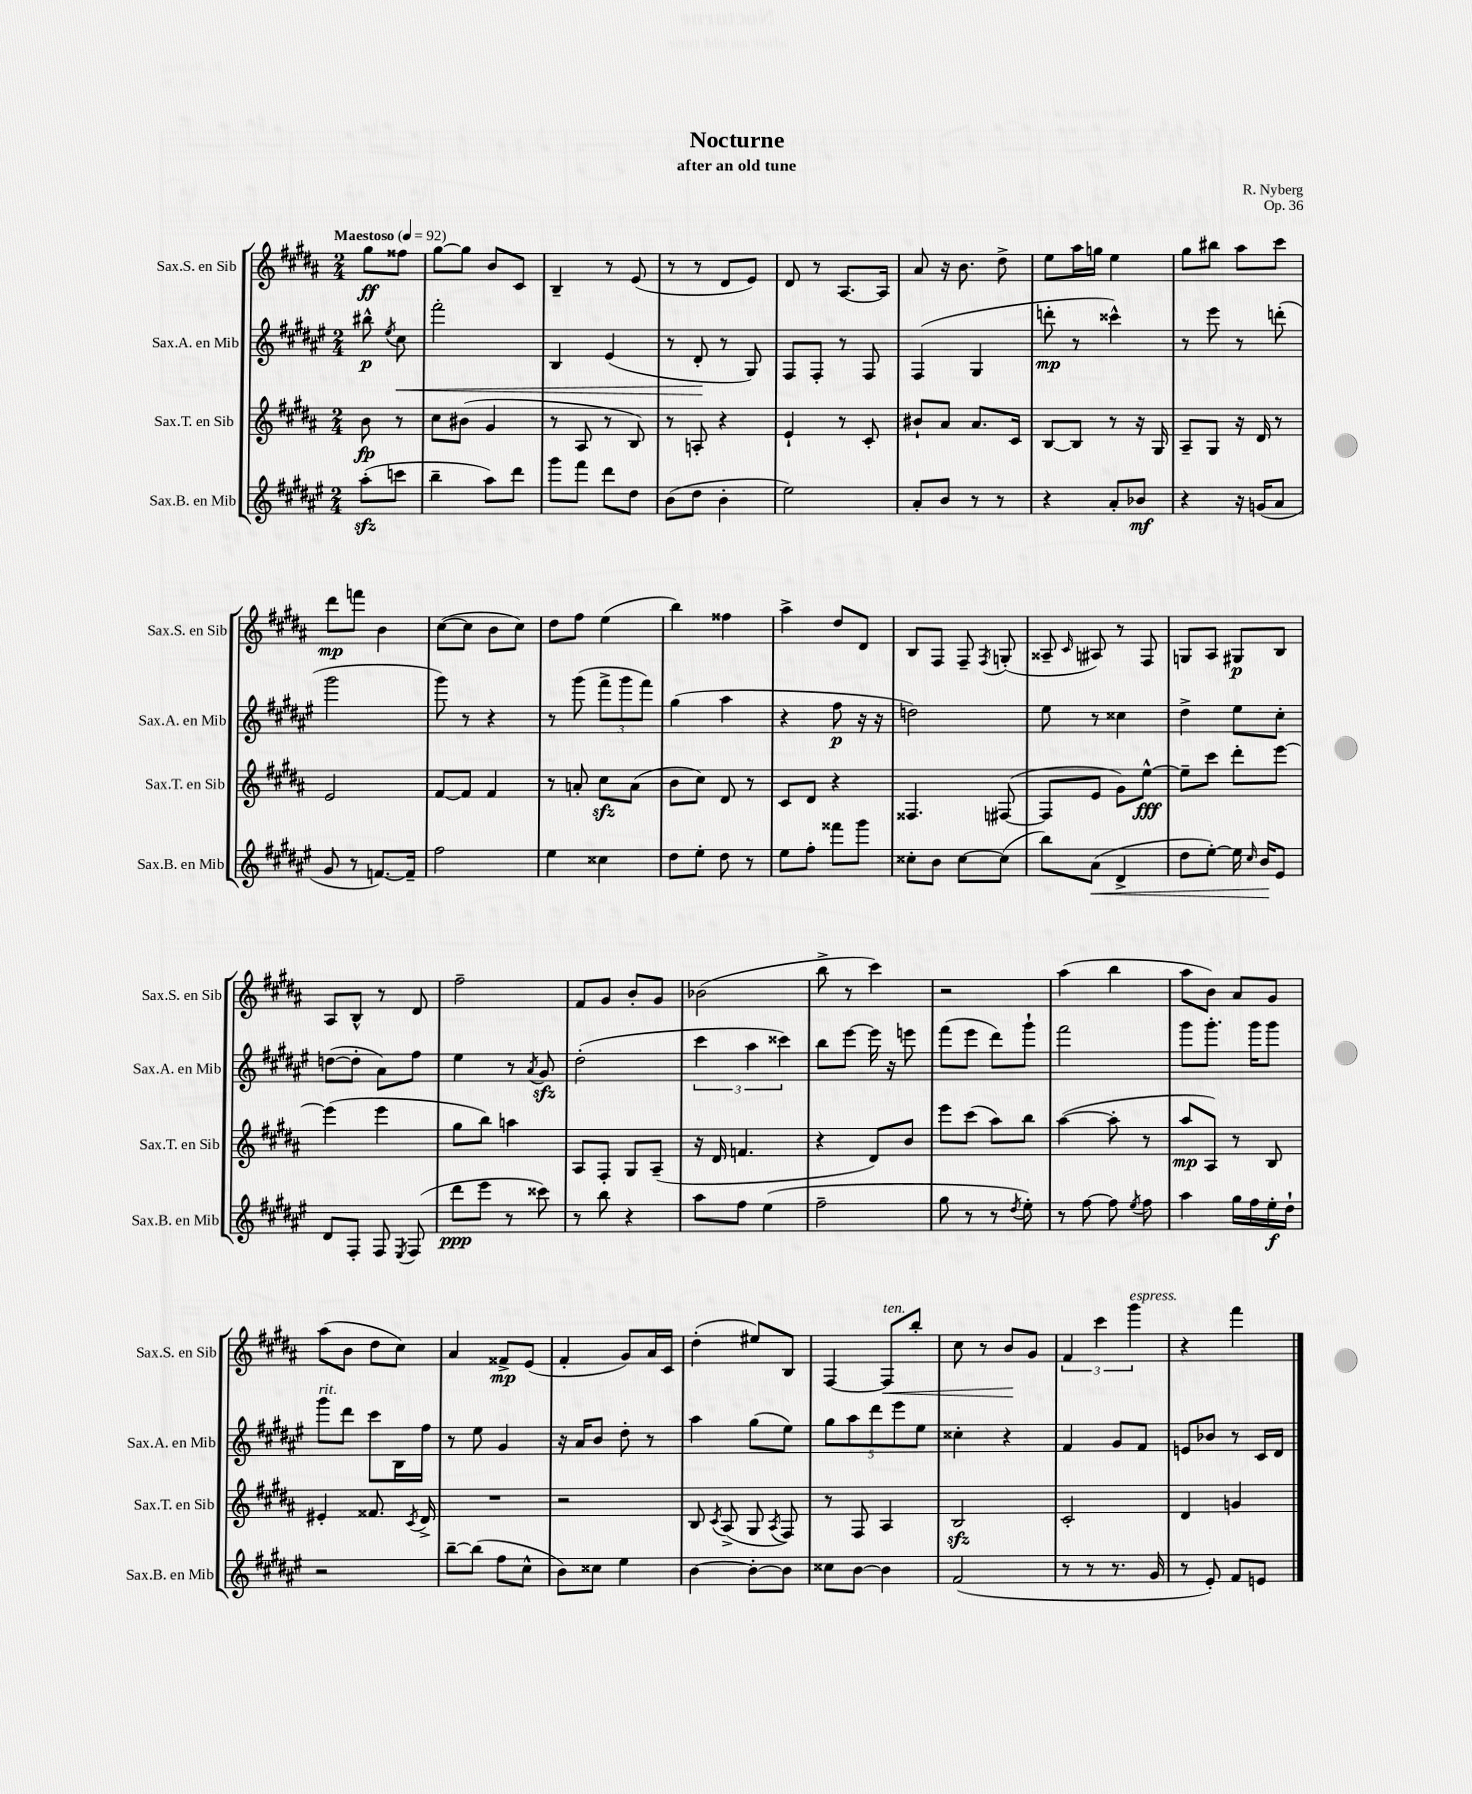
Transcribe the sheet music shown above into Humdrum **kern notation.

**kern	**dynam	**kern	**dynam	**kern	**dynam	**kern	**dynam
*part4	*part4	*part3	*part3	*part2	*part2	*part1	*part1
*staff4	*staff4	*staff3	*staff3	*staff2	*staff2	*staff1	*staff1
*I"Sax.B. en Mib	*	*I"Sax.T. en Sib	*	*I"Sax.A. en Mib	*	*I"Sax.S. en Sib	*
*I'Sax.B. en Mib	*	*I'Sax.T. en Sib	*	*I'Sax.A. en Mib	*	*I'Sax.S. en Sib	*
*clefG2	*	*clefG2	*	*clefG2	*	*clefG2	*
*k[f#c#g#d#a#e#]	*	*k[f#c#g#d#a#]	*	*k[f#c#g#d#a#e#]	*	*k[f#c#g#d#a#]	*
*M2/4	*	*M2/4	*	*M2/4	*	*M2/4	*
*MM92	*	*MM92	*	*MM92	*	*MM92	*
=	=	=	=	=	=	=	=
!	!	!	!	!	!	!LO:TX:a:B:t=Maestoso	!
(8aa#zz'\L	.	8b\	fp	8bb#X^^\	p	8gg#\L	ff
.	.	.	.	8qee#/	.	.	.
!	!	!	!	!	!LO:HP:b	!	!
8cccn\J	.	8r	.	8cc#\	<	8ff##X\J	.
=1	=1	=1	=1	=1	=1	=1	=1
4bb~\	.	8cc#\L	.	2fff#'\	.	[8gg#\L	.
.	.	(8b#X\J	.	.	.	8gg#\J]	.
8aa#\L)	.	4g#/	.	.	.	8b/L	.
8ddd#\J	.	.	.	.	.	8c#/J	.
=2	=2	=2	=2	=2	=2	=2	=2
8ggg#\L	.	8r	.	4B/	.	4B~/	.
8fff#\J	.	8A#/	.	.	.	.	.
8ddd#\L	.	8r	.	(4e#/	.	8r	.
8dd#\J	.	8B/)	.	.	.	(8e/	.
=3	=3	=3	=3	=3	=3	=3	=3
(8b\L	.	8r	.	8r	.	8r	.
8dd#\J	.	8An'/	.	8d#'/	.	8r	.
4b'\	.	4r	.	8r	[	8d#/L	.
.	.	.	.	8G#/)	.	8e/J)	.
=4	=4	=4	=4	=4	=4	=4	=4
2ee#\)	.	4e`/	.	8F#/L	.	8d#/	.
.	.	.	.	8F#'/J	.	8r	.
.	.	8r	.	8r	.	[8.A#/L	.
.	.	8c#'/	.	8F#/	.	.	.
.	.	.	.	.	.	16A#/Jk]	.
=5	=5	=5	=5	=5	=5	=5	=5
8a#'/L	.	8b#X`/L	.	(4F#/	.	8a#/	.
8b/J	.	8a#/J	.	.	.	16r	.
.	.	.	.	.	.	8.b\	.
8r	.	8.a#/L	.	4G#/	.	.	.
8r	.	.	.	.	.	8dd#^\	.
.	.	16c#/Jk	.	.	.	.	.
=6	=6	=6	=6	=6	=6	=6	=6
4r	.	[8B/L	.	8dddn'\	mp	8ee\L	.
.	.	8B/J]	.	8r	.	16aa#\L	.
.	.	.	.	.	.	16ggn\JJ	.
8a#'/L	.	8r	.	4ccc##X^^\)	.	4ee\	.
8b-X/J	mf	16r	.	.	.	.	.
.	.	16G#/	.	.	.	.	.
=7	=7	=7	=7	=7	=7	=7	=7
4r	.	8A#~/L	.	8r	.	8gg#\L	.
.	.	8G#/J	.	8eee#\	.	8bb#X\J	.
16r	.	16r	.	8r	.	8aa#\L	.
(16gn/KL	.	16d#/	.	.	.	.	.
8a#/J	.	8r	.	(8dddn'\	.	8ccc#\J	.
!!LO:LB:g=z
=8	=8	=8	=8	=8	=8	=8	=8
8g#/	.	2e/	.	2ggg#\	.	8ddd#\L	mp
8r	.	.	.	.	.	8fffn\J	.
[8.fn/L)	.	.	.	.	.	4b\	.
16f~/Jk]	.	.	.	.	.	.	.
=9	=9	=9	=9	=9	=9	=9	=9
2ff#\	.	[8f#/L	.	8ggg#\)	.	([8cc#\L	.
.	.	8f#/J]	.	8r	.	8cc#\J]	.
.	.	4f#/	.	4r	.	8b\L	.
.	.	.	.	.	.	8cc#\J)	.
=10	=10	=10	=10	=10	=10	=10	=10
4ee#\	.	8r	.	8r	.	8dd#\L	.
.	.	8an'/	.	(8ggg#\	.	8ff#\J	.
4cc##X\	.	8cc#zz\L	.	12fff#^\L	.	(4ee\	.
.	.	.	.	12ggg#\	.	.	.
.	.	(8a\J	.	.	.	.	.
.	.	.	.	12fff#\J)	.	.	.
=11	=11	=11	=11	=11	=11	=11	=11
8dd#\L	.	8b\L	.	(4gg#\	.	4bb\)	.
8ee#'\J	.	8cc#\J)	.	.	.	.	.
8dd#\	.	8d#/	.	4aa#\	.	4ff##X\	.
8r	.	8r	.	.	.	.	.
=12	=12	=12	=12	=12	=12	=12	=12
8ee#\L	.	8c#/L	.	4r	.	4aa#^\	.
8ff#'\J	.	8d#/J	.	.	.	.	.
8fff##X\L	.	4r	.	8ff#\	p	8dd#/L	.
8ggg#\J	.	.	.	16r	.	8d#/J	.
.	.	.	.	16r	.	.	.
=13	=13	=13	=13	=13	=13	=13	=13
8cc##X'\L	.	4.F##X/	.	2ddn\)	.	8B/L	.
8b\J	.	.	.	.	.	8F#/J	.
[8cc##\L	.	.	.	.	.	8F#~/	.
.	.	.	.	.	.	8qF#/	.
(8cc##\J]	.	([8F#X/	.	.	.	(8Gn'/	.
=14	=14	=14	=14	=14	=14	=14	=14
8bb\L)	.	8F#/L]	.	8ee#\	.	8A##X~/	.
.	.	.	.	.	.	16qqc#/	.
!	!LO:HP:b	!	!	!	!	!	!
(8a#\J	<	8e/J	.	8r	.	8A#X/)	.
4d#^/	.	8g#\L)	.	4cc##X\	.	8r	.
.	.	[8ee^^\J	fff	.	.	8F#/	.
=15	=15	=15	=15	=15	=15	=15	=15
8dd#\L	.	8ee~\L]	.	4dd#^\	.	8Gn/L	.
[8ee#'\J)	.	8ccc#\J	.	.	.	8A#/J	.
16ee#\]	.	8ddd#'\L	.	8ee#\L	.	8G#X/L	p
16qqcc#/	.	.	.	.	.	.	.
16b/KL	.	.	.	.	.	.	.
8e#/J	[	[8eee\J	.	8cc#'\J	.	8B/J	.
!!LO:LB:g=z
=16	=16	=16	=16	=16	=16	=16	=16
8d#/L	.	(4eee\]	.	([8ddn\L	.	8A#/L	.
8F#'/J	.	.	.	8dd'\J]	.	8B^^/J	.
8F#/	.	4eee\	.	8a#\L)	.	8r	.
8qE#/	.	.	.	.	.	.	.
(8F#/	.	.	.	8ff#\J	.	8d#/	.
=17	=17	=17	=17	=17	=17	=17	=17
8ddd#\L	ppp	8gg#\L	.	4ee#\	.	2ff#~\	.
8eee#\J	.	8bb\J)	.	.	.	.	.
8r	.	4aan\	.	8r	.	.	.
.	.	.	.	8qa#/	.	.	.
8ccc##X\)	.	.	.	8g#zz/	.	.	.
=18	=18	=18	=18	=18	=18	=18	=18
8r	.	8A#/L	.	(2dd#'\	.	8f#/L	.
8bb\	.	8F#'/J	.	.	.	8g#/J	.
4r	.	8G#/L	.	.	.	8b'/L	.
.	.	(8A#~/J	.	.	.	8g#/J	.
=19	=19	=19	=19	=19	=19	=19	=19
8aa#\L	.	16r	.	6ccc#\	.	(2b-X\	.
.	.	16d#/	.	.	.	.	.
8ff#\J	.	4.fn/	.	.	.	.	.
.	.	.	.	6aa#\	.	.	.
(4ee#\	.	.	.	.	.	.	.
.	.	.	.	6ccc##X\)	.	.	.
=20	=20	=20	=20	=20	=20	=20	=20
2ff#~\	.	4r	.	8bb\L	.	8bb^\	.
.	.	.	.	[8eee#\J	.	8r	.
.	.	8d#/L)	.	16eee#\]	.	4ccc#\)	.
.	.	.	.	16r	.	.	.
.	.	8b/J	.	8eeen\	.	.	.
=21	=21	=21	=21	=21	=21	=21	=21
8gg#\	.	8eee\L	.	(8fff#\L	.	2r	.
8r	.	(8ccc#\J	.	8eee#\J	.	.	.
8r	.	8aa#\L)	.	8ddd#\L)	.	.	.
8qdd#/	.	.	.	.	.	.	.
8ee#'\)	.	8bb\J	.	8ggg#`\J	.	.	.
=22	=22	=22	=22	=22	=22	=22	=22
8r	.	([4aa#\	.	2fff#\	.	(4aa#\	.
[8ff#\	.	.	.	.	.	.	.
8ff#\]	.	8aa#'\]	.	.	.	4bb\	.
8qee#/	.	.	.	.	.	.	.
8ff#\	.	8r	.	.	.	.	.
=23	=23	=23	=23	=23	=23	=23	=23
4aa#\	.	8aa#/L	mp	8ggg#\L	.	8aa#\L	.
.	.	8A#/J)	.	8.ggg#'\J	.	8b\J)	.
16gg#\LL	.	8r	.	.	.	8a#/L	.
16ff#\	.	.	.	16ggg#\KL	.	.	.
16ee#'\	f	8B/	.	8ggg#\J	.	8g#/J	.
16dd#`\JJ	.	.	.	.	.	.	.
!!LO:LB:g=z
=24	=24	=24	=24	=24	=24	=24	=24
!	!	!	!	!LO:TX:a:i:t=rit.	!	!	!
2r	.	4e#X'/	.	8ggg#\L	.	(8aa#\L	.
.	.	.	.	8ddd#\J	.	8b\J	.
.	.	8.f##X/	.	8ccc#\L	.	8dd#\L	.
.	.	.	.	16B\L	.	8cc#\J)	.
.	.	8qc#/	.	.	.	.	.
.	.	16d#^/	.	16ff#\JJ	.	.	.
=25	=25	=25	=25	=25	=25	=25	=25
[8bb~\L	.	2r	.	8r	.	4a#/	.
(8bb\J]	.	.	.	8ee#\	.	.	.
8ff#\L	.	.	.	4g#/	.	8f##X^/L	mp
8cc#^^\J	.	.	.	.	.	(8e/J	.
=26	=26	=26	=26	=26	=26	=26	=26
8b\L)	.	2r	.	16r	.	4f#'/	.
.	.	.	.	16a#/KL	.	.	.
8cc##X\J	.	.	.	8b/J	.	.	.
4ee#\	.	.	.	8dd#'\	.	8g#/L)	.
.	.	.	.	8r	.	16a#/L	.
.	.	.	.	.	.	16c#/JJ	.
=27	=27	=27	=27	=27	=27	=27	=27
[4b\	.	8B/	.	4aa#\	.	(4dd#'\	.
.	.	8qc#/	.	.	.	.	.
.	.	(8A#^/	.	.	.	.	.
8b'\L_	.	8G#/	.	(8gg#\L	.	8ee#X/L)	.
.	.	8qA#/	.	.	.	.	.
8b\J]	.	8F#/)	.	8ee#\J)	.	8B/J	.
=28	=28	=28	=28	=28	=28	=28	=28
8cc##X\L	.	8r	.	10gg#\L	.	[4F#/	.
.	.	.	.	10aa#\	.	.	.
[8b\J	.	8F#/	.	.	.	.	.
.	.	.	.	10ddd#\	.	.	.
!	!	!	!	!	!	!LO:TX:a:i:t=ten.	!
!	!	!	!	!	!	!	!LO:HP:b
4b\]	.	4A#/	.	.	.	8F#/L]	<
.	.	.	.	10eee#\	.	.	.
.	.	.	.	.	.	8bb'/J	.
.	.	.	.	10ee#\J	.	.	.
=29	=29	=29	=29	=29	=29	=29	=29
(2f#/	.	2Bzz/	.	4cc##X'\	.	8cc#\	.
.	.	.	.	.	.	8r	.
.	.	.	.	4r	.	8b/L	.
.	.	.	.	.	.	8g#/J	[
=30	=30	=30	=30	=30	=30	=30	=30
8r	.	2c#'/	.	4f#/	.	6f#/	.
8r	.	.	.	.	.	.	.
.	.	.	.	.	.	6ccc#\	.
8.r	.	.	.	8g#/L	.	.	.
!	!	!	!	!	!	!LO:TX:a:i:t=espress.	!
.	.	.	.	.	.	6ggg#\	.
.	.	.	.	8f#/J	.	.	.
16g#/	.	.	.	.	.	.	.
=31	=31	=31	=31	=31	=31	=31	=31
8r	.	4d#/	.	8en/L	.	4r	.
8e#'/)	.	.	.	8b-X/J	.	.	.
8f#/L	.	4gn/	.	8r	.	4fff#\	.
8en/J	.	.	.	16c#/LL	.	.	.
.	.	.	.	16d#/JJ	.	.	.
==	==	==	==	==	==	==	==
*-	*-	*-	*-	*-	*-	*-	*-
